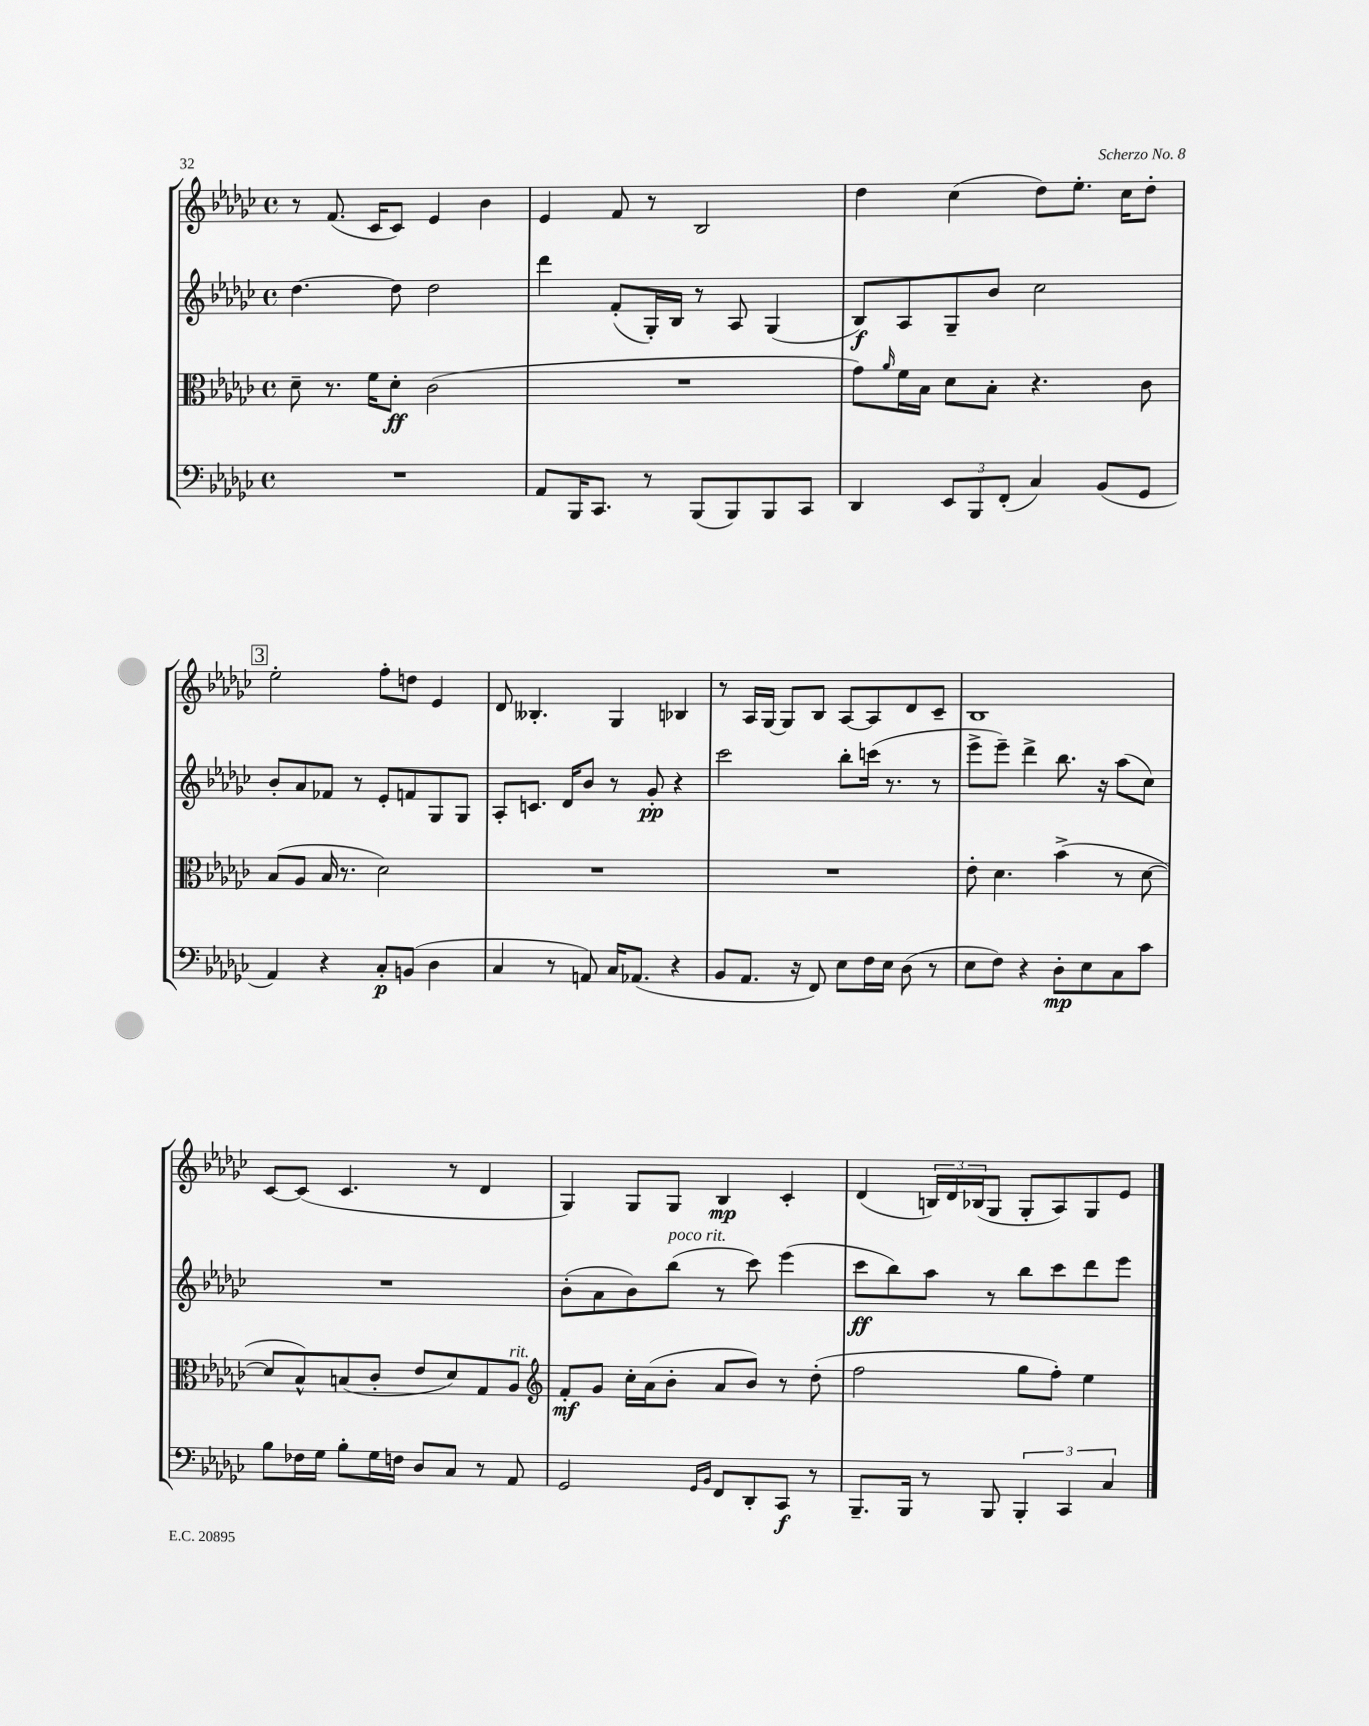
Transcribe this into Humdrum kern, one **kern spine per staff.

**kern	**kern	**kern	**kern
*staff4	*staff3	*staff2	*staff1
*clefF4	*clefC3	*clefG2	*clefG2
*k[b-e-a-d-g-c-]	*k[b-e-a-d-g-c-]	*k[b-e-a-d-g-c-]	*k[b-e-a-d-g-c-]
*M4/4	*M4/4	*M4/4	*M4/4
*met(c)	*met(c)	*met(c)	*met(c)
1r	8d-~\	[4.dd-\	8r
.	8.r	.	(8.f/
.	16f\LK	.	16c-/LK
.	8d-'\J	8dd-\]	8c-/J)
.	(2c-\	2dd-\	4e-/
.	.	.	4b-\
=	=	=	=
8AA-/L	1r	4ddd-\	4e-/
16BBB-/K	.	.	.
8.CC-/J	.	.	.
.	.	(8f'/L	8f/
8r	.	16G-'/L)	8r
.	.	16B-/JJ	.
(8BBB-/L	.	8r	2B-/
8BBB-/)	.	8A-/	.
8BBB-/	.	(4G-/	.
8CC-/J	.	.	.
=	=	=	=
4DD-/	8g-\L)	8B-/L)	4dd-\
.	16qqa-/	.	.
.	16f\L	8A-/	.
.	16B-\JJ	.	.
12EE-/L	8d-\L	8G-~/	(4cc-\
12BBB-/	.	.	.
.	8B-'\J	8b-/J	.
(12FF'/J	.	.	.
4C-/)	4.r	2cc-\	8dd-\L)
.	.	.	8.ee-'\J
(8BB-/L	.	.	.
.	.	.	16cc-\LK
8GG-/J	8c-\	.	8dd-'\J
=	=	=	=
4AA-/)	(8B-/L	8b-'/L	2ee-'\
.	8A-/J	8a-/	.
4r	16B-/	8f-/J	.
.	8.r	.	.
.	.	8r	.
8C-'/L	2d-\)	8e-'/L	8ff'\L
(8BB/J	.	8f/	8dd\J
4D-\	.	8G-/	4e-/
.	.	8G-/J	.
=	=	=	=
4C-/	1r	8A-'/L	8d-/
.	.	8.c/J	4.B--'/
8r	.	.	.
.	.	16d-/LK	.
8AA/)	.	8b-/J	.
16C-/LK	.	8r	4G-/
(8.AA-/J	.	.	.
.	.	8g-'/	.
4r	.	4r	4B-/
=	=	=	=
8BB-/L	1r	2ccc-\	8r
8.AA-/J	.	.	16A-/LL
.	.	.	[16G-/JJ
.	.	.	8G-/]L
16r	.	.	.
8FF/)	.	.	8B-/J
8E-\L	.	8bb-'\L	[8A-/L
16F\L	.	(16ccc\Jk	8A-/]
16E-\JJ	.	8.r	.
(8D-\	.	.	8d-/
8r	.	8r	8c-~/J
=	=	=	=
8E-\L	8e-'\	8eee-^\L	1B-
8F\J)	4.d-\	8eee-~\J)	.
4r	.	4ddd-^\	.
8D-'\L	(4b-^\	8.bb-\	.
8E-\	.	.	.
.	.	16r	.
8C-\	8r	(8aa-\L	.
8c-\J	[8d-\	8cc-\J)	.
=	=	=	=
8B-\L	8d-/]L	1r	[8c-/L
16F-\L	8B-^^/)	.	(8c-/]J
16G-\JJ	.	.	.
8B-'\L	(8B/	.	4.c-/
16G-\L	8c-'/J	.	.
16F\JJ	.	.	.
8D-/L	8e-/L	.	.
8C-/J	8d-/)	.	8r
8r	8G-/	.	4d-/
8AA-/	8A-/J	.	.
=	=	=	=
*	*clefG2	*	*
2GG-/	8f'/L	(8b-'\L	4G-/)
.	8g-/J	8a-\	.
.	16cc-'\LL	8b-\)	8G-/L
.	(16a-\J	.	.
.	8b-'\J	(8bb-\J	8G-/J
16qqGG-/LL	.	.	.
16qqBB-/JJ	.	.	.
8FF/L	8a-/L	8r	4B-/
8DD-'/	8b-/J)	8ccc-\)	.
8CC-/J	8r	(4eee-\	4c-'/
8r	(8dd-'\	.	.
=	=	=	=
8.BBB-~/L	2ff\	8ccc-\L	(4d-/
.	.	8bb-\)	.
16BBB-/Jk	.	.	.
8r	.	8aa-\J	24B/LL)
.	.	.	24d-/
.	.	.	(24B-/J
8BBB-/	.	8r	8G-/J
6BBB-'/	8gg-\L	8bb-\L	8G-'/L
.	8ff'\J)	8ccc-\	8A-/)
6CC-/	.	.	.
.	4ee-\	8ddd-\	8G-/
6C-/	.	.	.
.	.	8eee-\J	8e-/J
==	==	==	==
*-	*-	*-	*-
